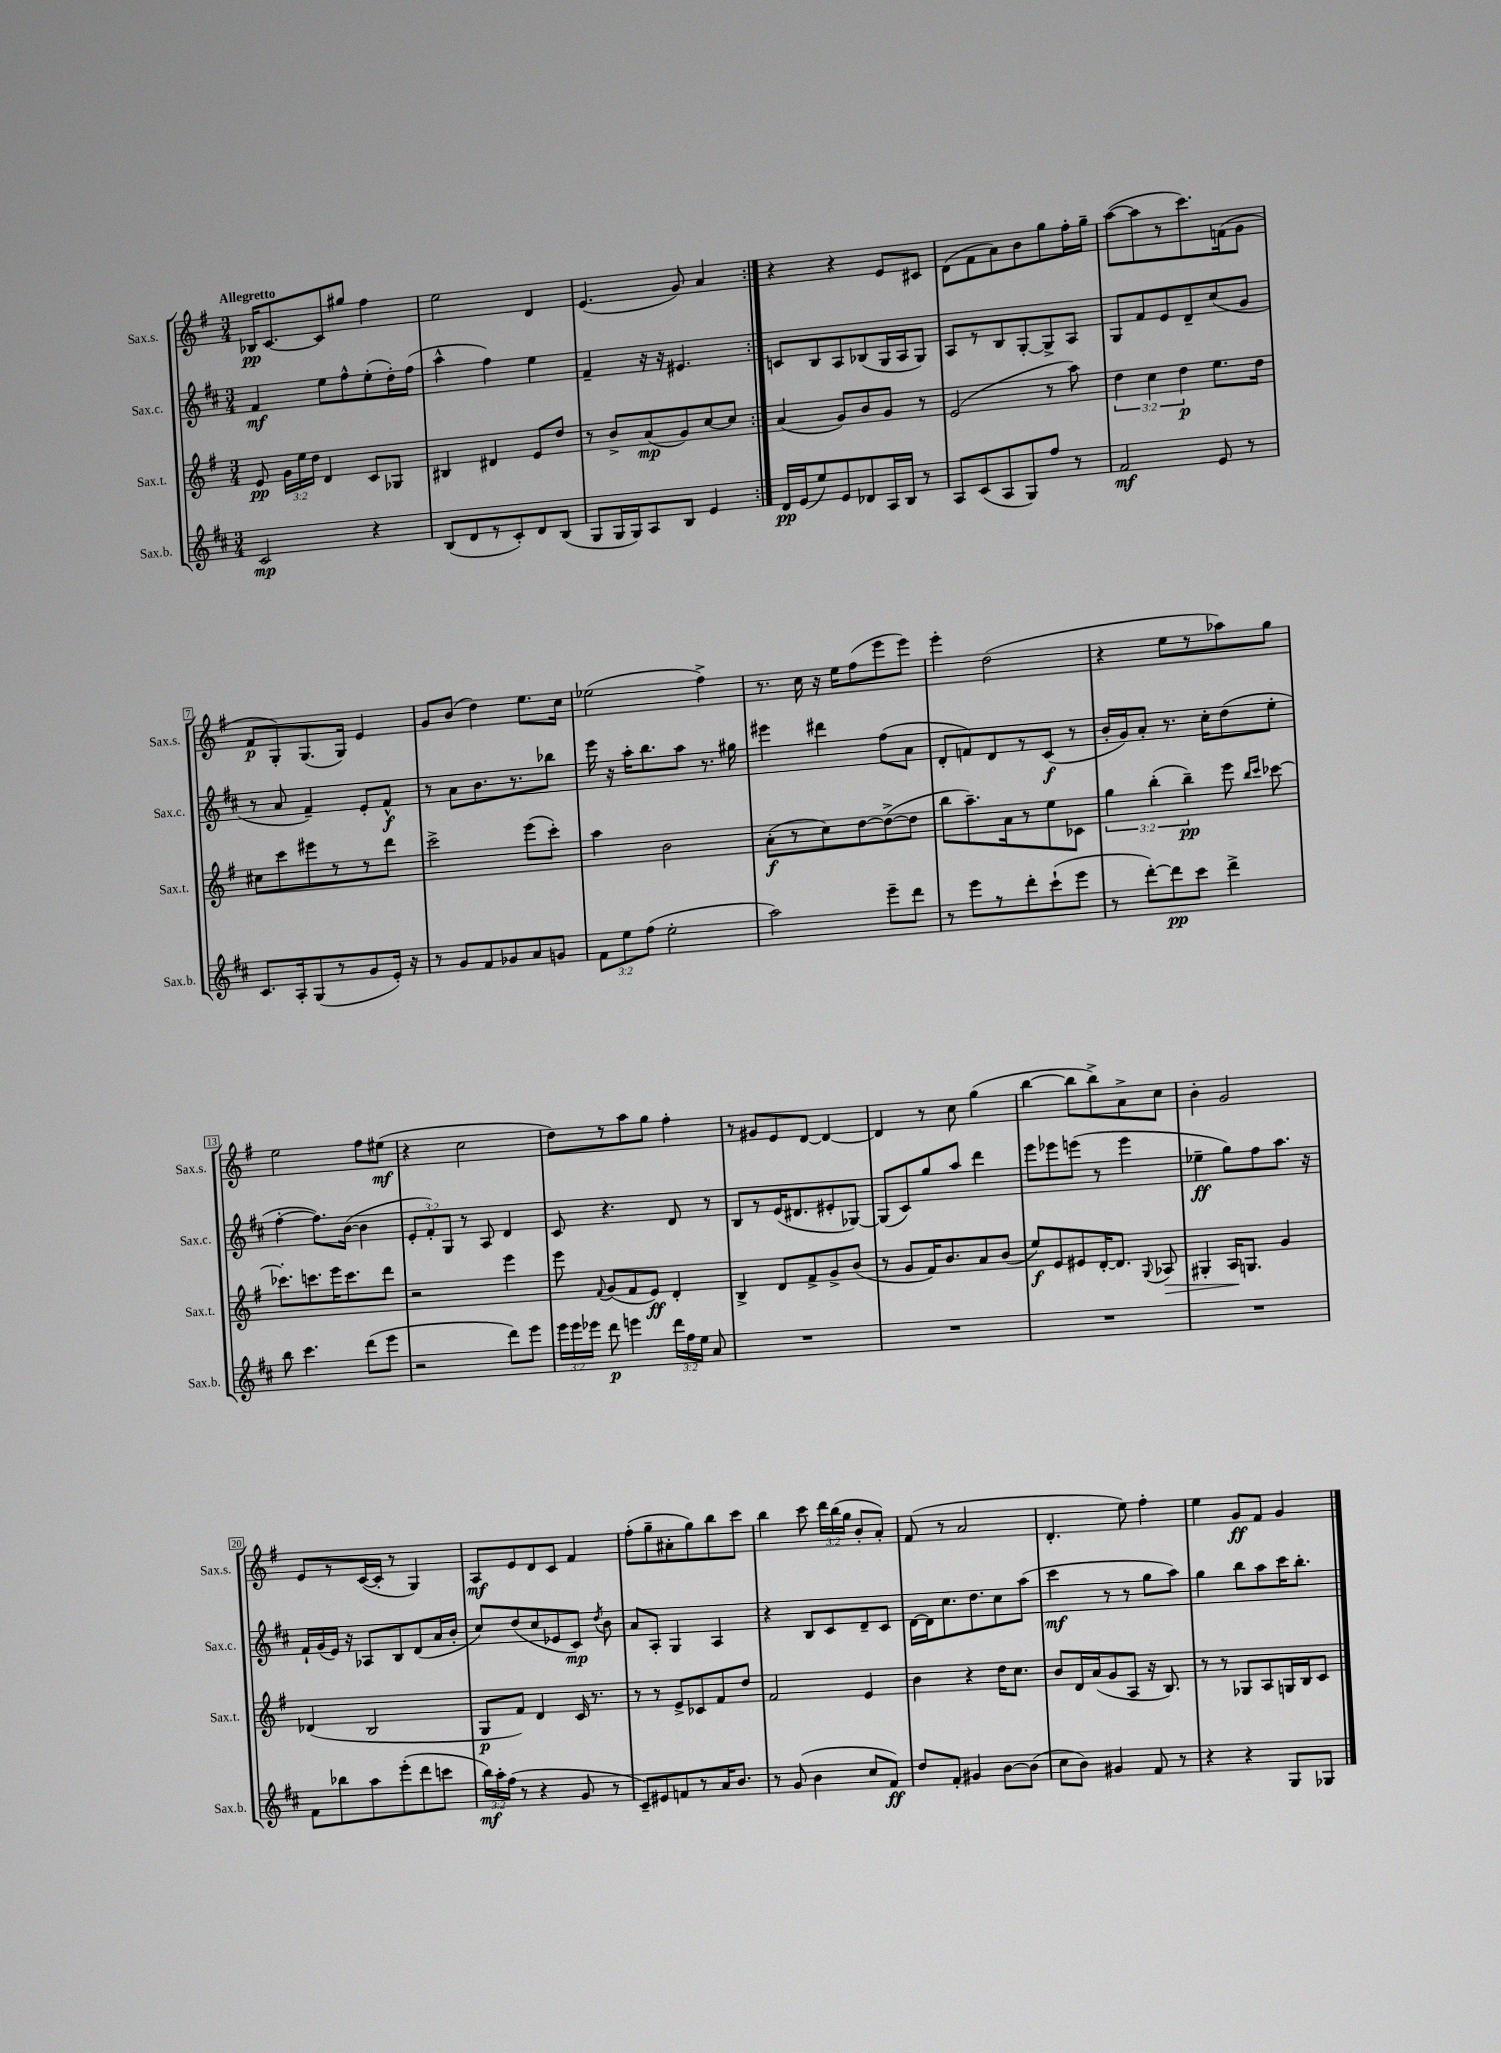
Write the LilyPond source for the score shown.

<<
\new StaffGroup <<
\new Staff = "s0" \with { instrumentName = "Sax.s." shortInstrumentName = "Sax.s." } {
    \clef treble \key g \major \numericTimeSignature \time 3/4 \override Staff.TupletNumber.text = #tuplet-number::calc-fraction-text \tempo "Allegretto"
    \autoBeamOff \repeat volta 2 { bes16[\pp c'8.~ c'8 gis''8] fis''4 |
    e''2 d'4 |
    e'4.( g'8) a'4 | }
    r4 r4 e'8[ cis'8] |
    d'8[( fis'8 a'8) b'8 g''8 fis''16-. g''16]-- |
    a''8[~( a''8 r8 c'''8.) f'16( g'8] |
    fis'8[\p g8-.) g8.( g16]) e'4 |
    g'8[ b'8]( d''4) e''8.[ c''16] |
    ees''2( fis''4->) |
    r8. c''16 r16 e''16[ fis''8( e'''8 e'''8]) |
    e'''4-. d''2( |
    r4 e''8[ r8 aes''8) g''8] |
    e''2 fis''8[ eis''8]\mf( |
    r4 c''2 |
    d''8[) r8 a''8 g''8] fis''4-. |
    r8 gis'8[ e'8 d'8]~ d'4~ |
    d'4 r8 c''8 g''4( |
    b''4~ b''8[ b''8->) a'8-> c''8] |
    b'4-. g'2 |
    e'8[ r8 c'16~( c'16]-. r8 g4) |
    a8[\mf e'8 d'8 c'8] fis'4 |
    fis''8[-.( g''8-- ais'8-. g''8) b''8 c'''8] |
    b''4 c'''8 \tuplet 3/2 { d'''16[ b''16( g''16] } b'8[-. a'8]-.) |
    fis'8( r8 a'2 |
    d'4.-. e''8) fis''4-. |
    e''4 g'8[\ff fis'8] g'4 \bar "|." |
}
\new Staff = "s1" \with { instrumentName = "Sax.c." shortInstrumentName = "Sax.c." } {
    \clef treble \key d \major \numericTimeSignature \time 3/4 \override Staff.TupletNumber.text = #tuplet-number::calc-fraction-text
    \autoBeamOff \repeat volta 2 { fis'4\mf e''8[ fis''8-^ e''8-.( d''16-.) fis''16]( |
    a''4-^ fis''4) e''4 |
    fis'4-- r16 r16 eis'4. | }
    c'8[ b8 a8 bes8( g16 a16 g8]) |
    a8[ r8 b8 g8~-. g8-> a8] |
    g8[ fis'8 e'8 d'8-- cis''8( g'8] |
    r8 a'8 fis'4--) e'8[-. fis'8]-^\f |
    r8 a'8[ b'8. r8. bes''8] |
    e'''16 r16 a''16[-. b''8. a''8] r8. gis''16 |
    eis'''4 dis'''4 fis''8[( a'8] |
    d'8[-. f'8) d'8 r8 cis'8]\f( r8 |
    b'16[-. g'16) a'8]-. r8. cis''16[-. d''8( e''8]-. |
    fis''4~-. fis''8.[) b'16]~( b'4 |
    \tuplet 3/2 { e'8[-. fis'8-.) g8] } r8 a8 d'4 |
    cis'8 r4. d'8 r8 |
    b8[ r8 e'16( dis'8. eis'8-. ges8]~) |
    ges8[( cis'8) g''8 a''8] d'''4 |
    e'''8[ ees'''8 e'''8]( r8 e'''4 |
    ees''4--\ff g''8[) fis''8 a''8.] r16 |
    fis'16[-! g'16( e'16]) r16 aes8[ b8 d'8( a'16 b'16]-. |
    cis''8[) d''8( cis''8 ees'8 cis'8]\mp) \acciaccatura { d''8 } b'8 |
    a'8[ a8]-. g4 a4 |
    r4 b8[ cis'8 d'8-- cis'8] |
    d'16[~ d'16 cis''8. d''8. cis''8 a''8]( |
    cis'''4\mf r8 r8 g''8[ a''8]) |
    g''4 b''8[ a''8 cis'''16 b''8.]-. \bar "|." |
}
\new Staff = "s2" \with { instrumentName = "Sax.t." shortInstrumentName = "Sax.t." } {
    \clef treble \key g \major \numericTimeSignature \time 3/4 \override Staff.TupletNumber.text = #tuplet-number::calc-fraction-text
    \autoBeamOff \repeat volta 2 { e'8\pp \tuplet 3/2 { g'16[ e''16 d''16] } d'4 c'8[ ges8] |
    bis4 dis'4 e'8[ d''8] |
    r8 b'8[-> a'8\mp( g'8) c''8~ c''8] | }
    a'4( g'8[) b'8 g'8] r8 |
    e'2( r8 a''8) |
    \tuplet 3/2 { d''4 c''4 d''4\p } e''8.[ d''16] |
    cis''8[ c'''8 eis'''8 r8 r8 d'''8] |
    c'''2-> e'''8[( c'''8]-.) |
    a''4 b'2 |
    a'8[-.\f( r8 c''8) d''8~ d''8~->( d''8] |
    b''8[ a''8.--) a'16 r8 e''8 ces'8] |
    \tuplet 3/2 { g''4 b''4-.( b''4--\pp) } e'''8 \grace { b''16[ c'''16] } ces'''8~ |
    ces'''8.[-. c'''8. e'''16 c'''8. d'''8] |
    r2 e'''4 |
    e'''8 \appoggiatura { fis'8 } g'8[( fis'8 e'8]\ff) d'4-. |
    b4-> d'8[ fis'8-> g'8-> b'8]( |
    r8 g'8[ fis'16) b'8. a'8 b'8]( |
    e''8[\f) e'8 eis'8 d'16~-. d'8.] \appoggiatura { g8 } aes8\> |
    gis4-. a16[\! g8.] g'4 |
    des'4( b2 |
    g8[\p fis'8]) d'4 c'16 r8. |
    r8 r8 e'8[-> ces'8 fis'8 d''8] |
    fis'2 e'4 |
    b'4 r4 d''16[ c''8.] |
    b'8[ d'16 a'16( g'8 a8] r16 b8.) |
    r8 r8 ges8[ a8 g16 b16 c'8] \bar "|." |
}
\new Staff = "s3" \with { instrumentName = "Sax.b." shortInstrumentName = "Sax.b." } {
    \clef treble \key d \major \numericTimeSignature \time 3/4 \override Staff.TupletNumber.text = #tuplet-number::calc-fraction-text
    \autoBeamOff \repeat volta 2 { cis'2\mp r4 |
    b8[( d'8 r8 cis'8-.) d'8 b8]( |
    g8[ g16 g16) a8 b8] e'4 | }
    d'16[\pp e'16( e''8) e'8 des'8 a16 b16] r8 |
    a8[ cis'8( a8 g8) fis''8] r8 |
    fis'2\mf e'8 r8 |
    cis'8.[ a16-. g8( r8 g'8 e'16]-.) r16 |
    r8 g'8[ fis'8 ges'8 a'8 g'8] |
    \tuplet 3/2 { fis'8[ e''8 fis''8]( } e''2-. |
    a''2) e'''8[-- d'''8] |
    r8 e'''8[ r8 d'''8-. cis'''8-!( e'''8] |
    r8 d'''8[~-.) d'''8\pp cis'''8] d'''4-> |
    b''8 cis'''4. d'''8[( e'''8] |
    r2 d'''8[) e'''8] |
    \tuplet 3/2 { e'''16[ e'''16 ees'''16] } d'''8\p e'''4 \tuplet 3/2 { d'''16[ fis''16 e''16] } a'8 |
    R2. |
    R2. |
    R2. |
    R2. |
    fis'8[ bes''8 a''8 e'''8-.( d'''8 c'''8] |
    \tuplet 3/2 { b''16[\mf) a''16-. fis''16]( } r8 r4 g'8 r8 |
    cis'8[--) eis'8 f'8 r8 a'16 b'8.] |
    r8 g'8( b'4 cis''8[ fis'8]\ff) |
    d''8[ fis'8]-. gis'4 b'8[~ b'8]( |
    cis''8[ b'8]) gis'4 fis'8 r8 |
    r4 r4 g8[ ges8] \bar "|." |
}
>>
>>
\layout { \context { \Score \override BarNumber.stencil = #(make-stencil-boxer 0.1 0.3 ly:text-interface::print) } }
